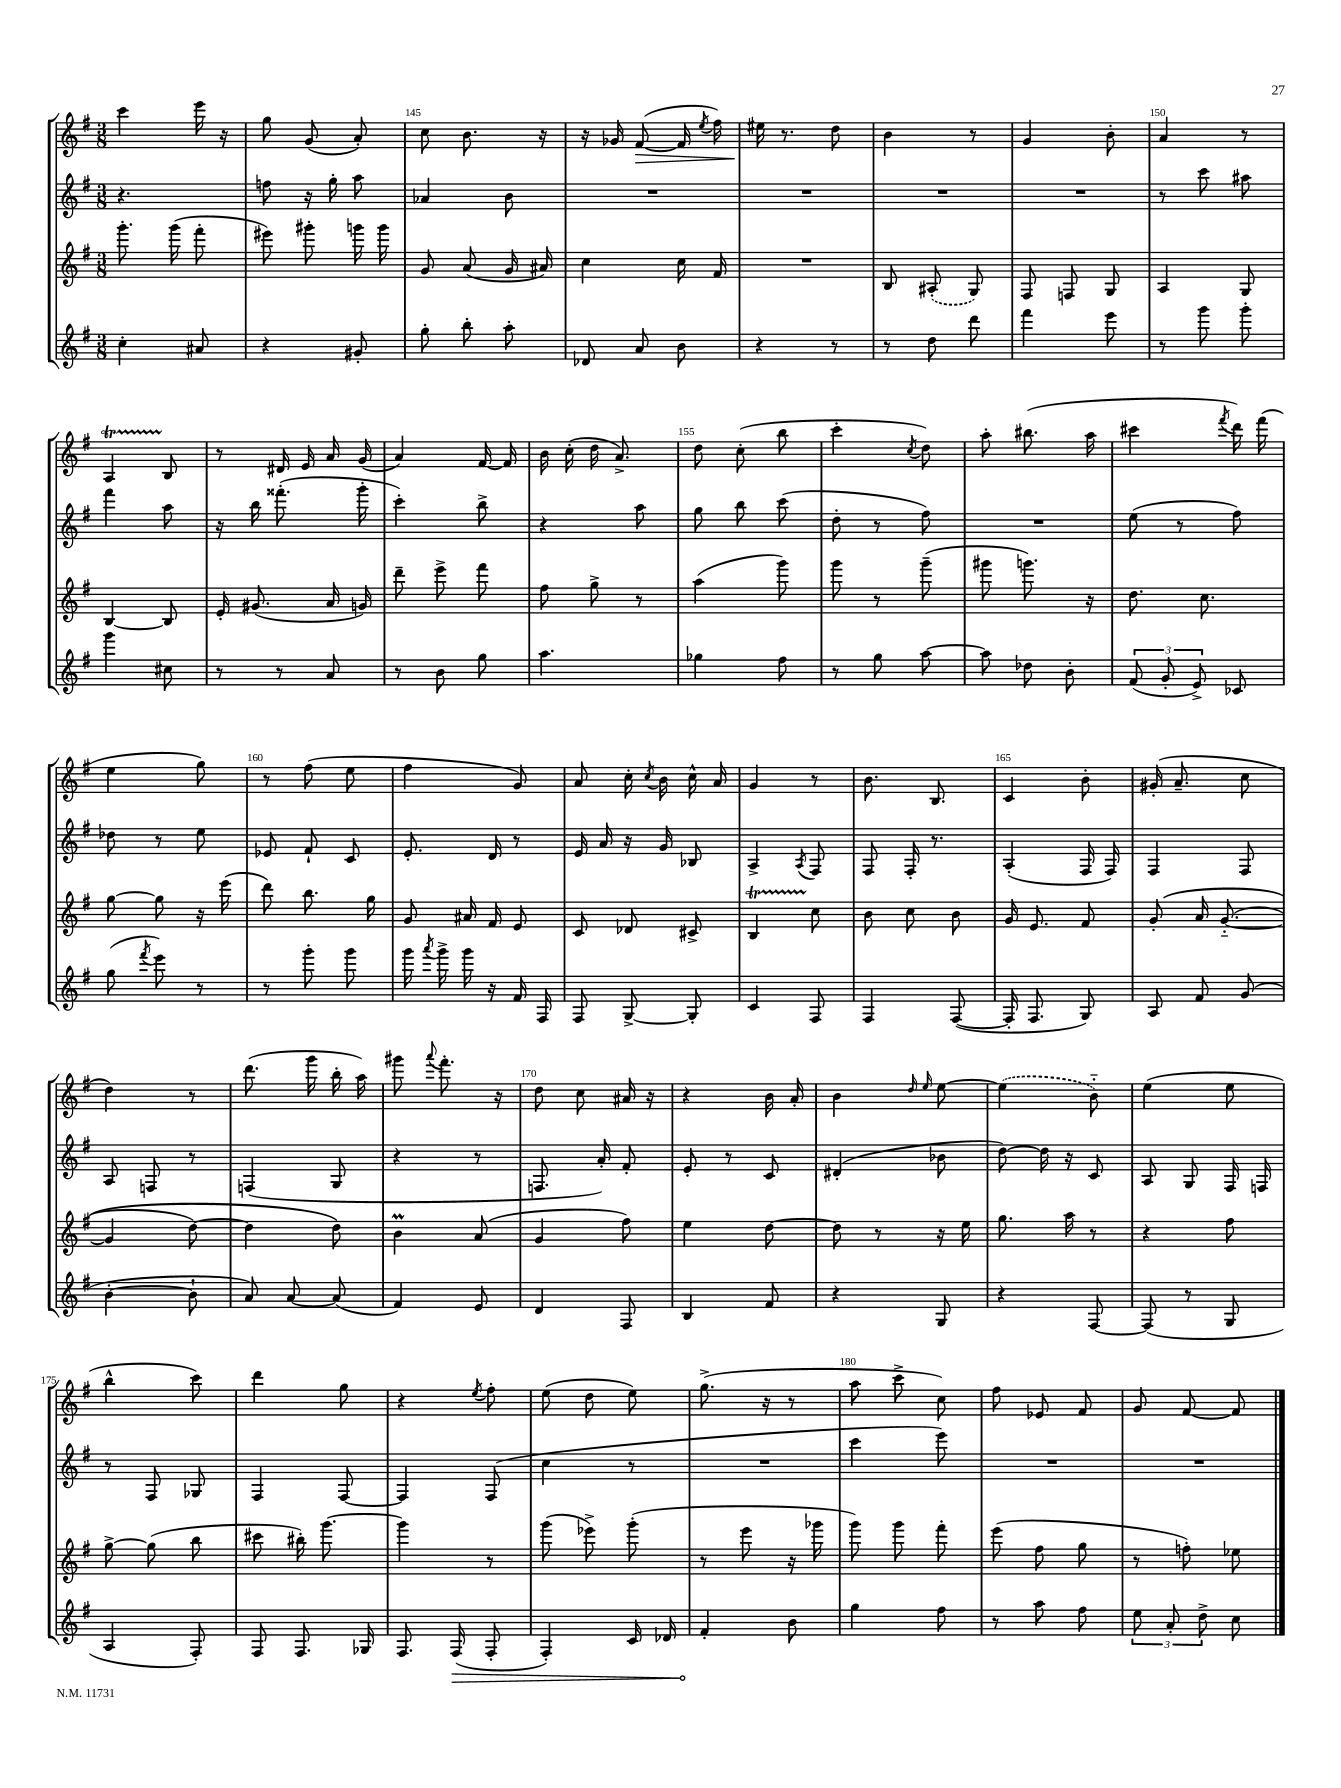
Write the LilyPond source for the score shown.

<<
\new StaffGroup <<
\new Staff = "s0" {
    \clef treble \key g \major \numericTimeSignature \time 3/8
    \autoBeamOff c'''4 e'''16 r16 |
    g''8 g'8( a'8-.) |
    c''8 b'8. r16 |
    r16 ges'16 fis'8~\>( fis'16 \acciaccatura { e''8 } fis''16) |
    eis''16\! r8. d''8 |
    b'4 r8 |
    g'4 b'8-. |
    a'4 r8 |
    a4\startTrillSpan b8\stopTrillSpan |
    r8 dis'16 e'16 a'16 g'16( |
    a'4) fis'16~ fis'16 |
    b'16 c''16-.( d''16 a'8.->) |
    d''8 c''8-.( b''8 |
    c'''4-. \acciaccatura { c''8 } d''8) |
    a''8-. bis''8.( a''16 |
    cis'''4 \acciaccatura { fis'''8 } d'''16) fis'''16( |
    e''4 g''8) |
    r8 fis''8( e''8 |
    fis''4 g'8) |
    a'8 c''16-. \acciaccatura { c''8 } b'16 c''16-^ a'16 |
    g'4 r8 |
    b'8. b8. |
    c'4 b'8-. |
    gis'16-.( a'8.-- c''8 |
    d''4) r8 |
    d'''8.( g'''16 b''16-. a''16) |
    gis'''8 \appoggiatura { a'''8 } fis'''8.-. r16 |
    d''8 c''8 ais'16 r16 |
    r4 b'16 a'16-. |
    b'4 \grace { d''16 e''16 } e''8~ |
    \once \slurDashed e''4( b'8-_) |
    e''4( e''8 |
    b''4-^ c'''8) |
    d'''4 g''8 |
    r4 \acciaccatura { e''8 } fis''8-. |
    e''8( d''8 e''8) |
    g''8.->( r16 r8 |
    a''8 c'''8-> c''8) |
    fis''8 ees'8 fis'8 |
    g'8 fis'8~ fis'8 \bar "|." |
}
\new Staff = "s1" {
    \clef treble \key g \major \numericTimeSignature \time 3/8
    \autoBeamOff r4. |
    f''8 r16 g''16-. a''8 |
    aes'4 b'8 |
    R4. |
    R4. |
    R4. |
    R4. |
    r8 c'''8 ais''8 |
    fis'''4 a''8 |
    r16 b''16 fisis'''8.-.( g'''16-. |
    c'''4-.) b''8-> |
    r4 a''8 |
    g''8 b''8 c'''8( |
    d''8-. r8 fis''8) |
    R4. |
    e''8( r8 fis''8) |
    des''8 r8 e''8 |
    ees'8 fis'8-! c'8 |
    e'8.-. d'16 r8 |
    e'16 a'16 r16 g'16 bes8 |
    a4-> \acciaccatura { a8 } fis8 |
    fis8 fis16-. r8. |
    a4-.( fis16 fis16) |
    fis4 fis8 |
    a8 f8 r8 |
    f4( g8 |
    r4 r8 |
    f8. a'16-.) fis'8-. |
    e'8-. r8 c'8 |
    dis'4-.( bes'8 |
    d''8~) d''16 r16 c'8 |
    a8 g8 fis16 f16 |
    r8 fis8 ges8 |
    fis4 fis8~ |
    fis4 fis8( |
    c''4 r8 |
    R4. |
    c'''4 e'''8) |
    R4. |
    R4. \bar "|." |
}
\new Staff = "s2" {
    \clef treble \key g \major \numericTimeSignature \time 3/8
    \autoBeamOff g'''8.-. g'''16( fis'''8-. |
    eis'''8) gis'''8-. g'''16 g'''16 |
    g'8 a'8( g'16 ais'16) |
    c''4 c''16 fis'16 |
    R4. |
    b8 \once \slurDashed ais8-.( g8) |
    fis8 f8 g8 |
    a4 g8 |
    b4~ b8 |
    e'16-. gis'8.( a'16 g'16) |
    d'''8-- e'''8-> fis'''8 |
    fis''8 g''8-> r8 |
    a''4( g'''8) |
    g'''8 r8 g'''8--( |
    gis'''8 g'''8.) r16 |
    d''8. c''8. |
    g''8~ g''8 r16 e'''16( |
    d'''8) b''8. g''16 |
    g'8 ais'16 fis'16 e'8 |
    c'8 des'8 cis'8-> |
    b4\startTrillSpan c''8\stopTrillSpan |
    b'8 c''8 b'8 |
    g'16 e'8. fis'8 |
    g'8-.\( a'16 g'8.~-_( |
    g'4 d''8~) |
    d''4 d''8\) |
    b'4\prall a'8( |
    g'4 fis''8) |
    e''4 d''8~ |
    d''8 r8 r16 e''16 |
    g''8. a''16 r8 |
    r4 fis''8 |
    g''8~-> g''8( b''8 |
    cis'''8 bis''16-.) g'''8.~ |
    g'''4 r8 |
    g'''8( ees'''8->) g'''8-.( |
    r8 e'''8 r16 ges'''16 |
    g'''8) g'''8 fis'''8-. |
    e'''8( fis''8 g''8 |
    r8 f''8-.) ees''8 \bar "|." |
}
\new Staff = "s3" {
    \clef treble \key g \major \numericTimeSignature \time 3/8
    \autoBeamOff c''4-. ais'8 |
    r4 gis'8-. |
    g''8-. b''8-. a''8-. |
    des'8 a'8 b'8 |
    r4 r8 |
    r8 d''8 d'''8 |
    fis'''4 e'''8 |
    r8 g'''8 g'''8-. |
    g'''4 cis''8 |
    r8 r8 a'8 |
    r8 b'8 g''8 |
    a''4. |
    ges''4 fis''8 |
    r8 g''8 a''8~ |
    a''8 des''8 b'8-. |
    \tuplet 3/2 { fis'8( g'8-. e'8->) } ces'8 |
    g''8( \acciaccatura { fis'''8 } e'''8) r8 |
    r8 g'''8-. g'''8 |
    g'''16 \acciaccatura { a'''8 } g'''16-> g'''16 r16 fis'16 fis16 |
    fis8 g8~-> g8-. |
    c'4 fis8 |
    fis4 fis8~( |
    fis16-. fis8. g8) |
    a8 fis'8 g'8( |
    b'4~-. b'8-! |
    a'8) a'8~ a'8( |
    fis'4) e'8 |
    d'4 fis8 |
    b4 fis'8 |
    r4 g8 |
    r4 fis8~ |
    fis8( r8 g8 |
    a4 fis8-.) |
    fis8 fis8. ges16 |
    fis8. \once \override Hairpin.circled-tip = ##t fis16\>( fis8-. |
    fis4-.) c'16 des'16 |
    fis'4-.\! b'8 |
    g''4 fis''8 |
    r8 a''8 fis''8 |
    \tuplet 3/2 { e''8 a'8-. d''8-> } c''8 \bar "|." |
}
>>
>>
\layout { \context { \Score currentBarNumber = #143 \override BarNumber.break-visibility = ##(#f #t #t) barNumberVisibility = #(every-nth-bar-number-visible 5) } }
